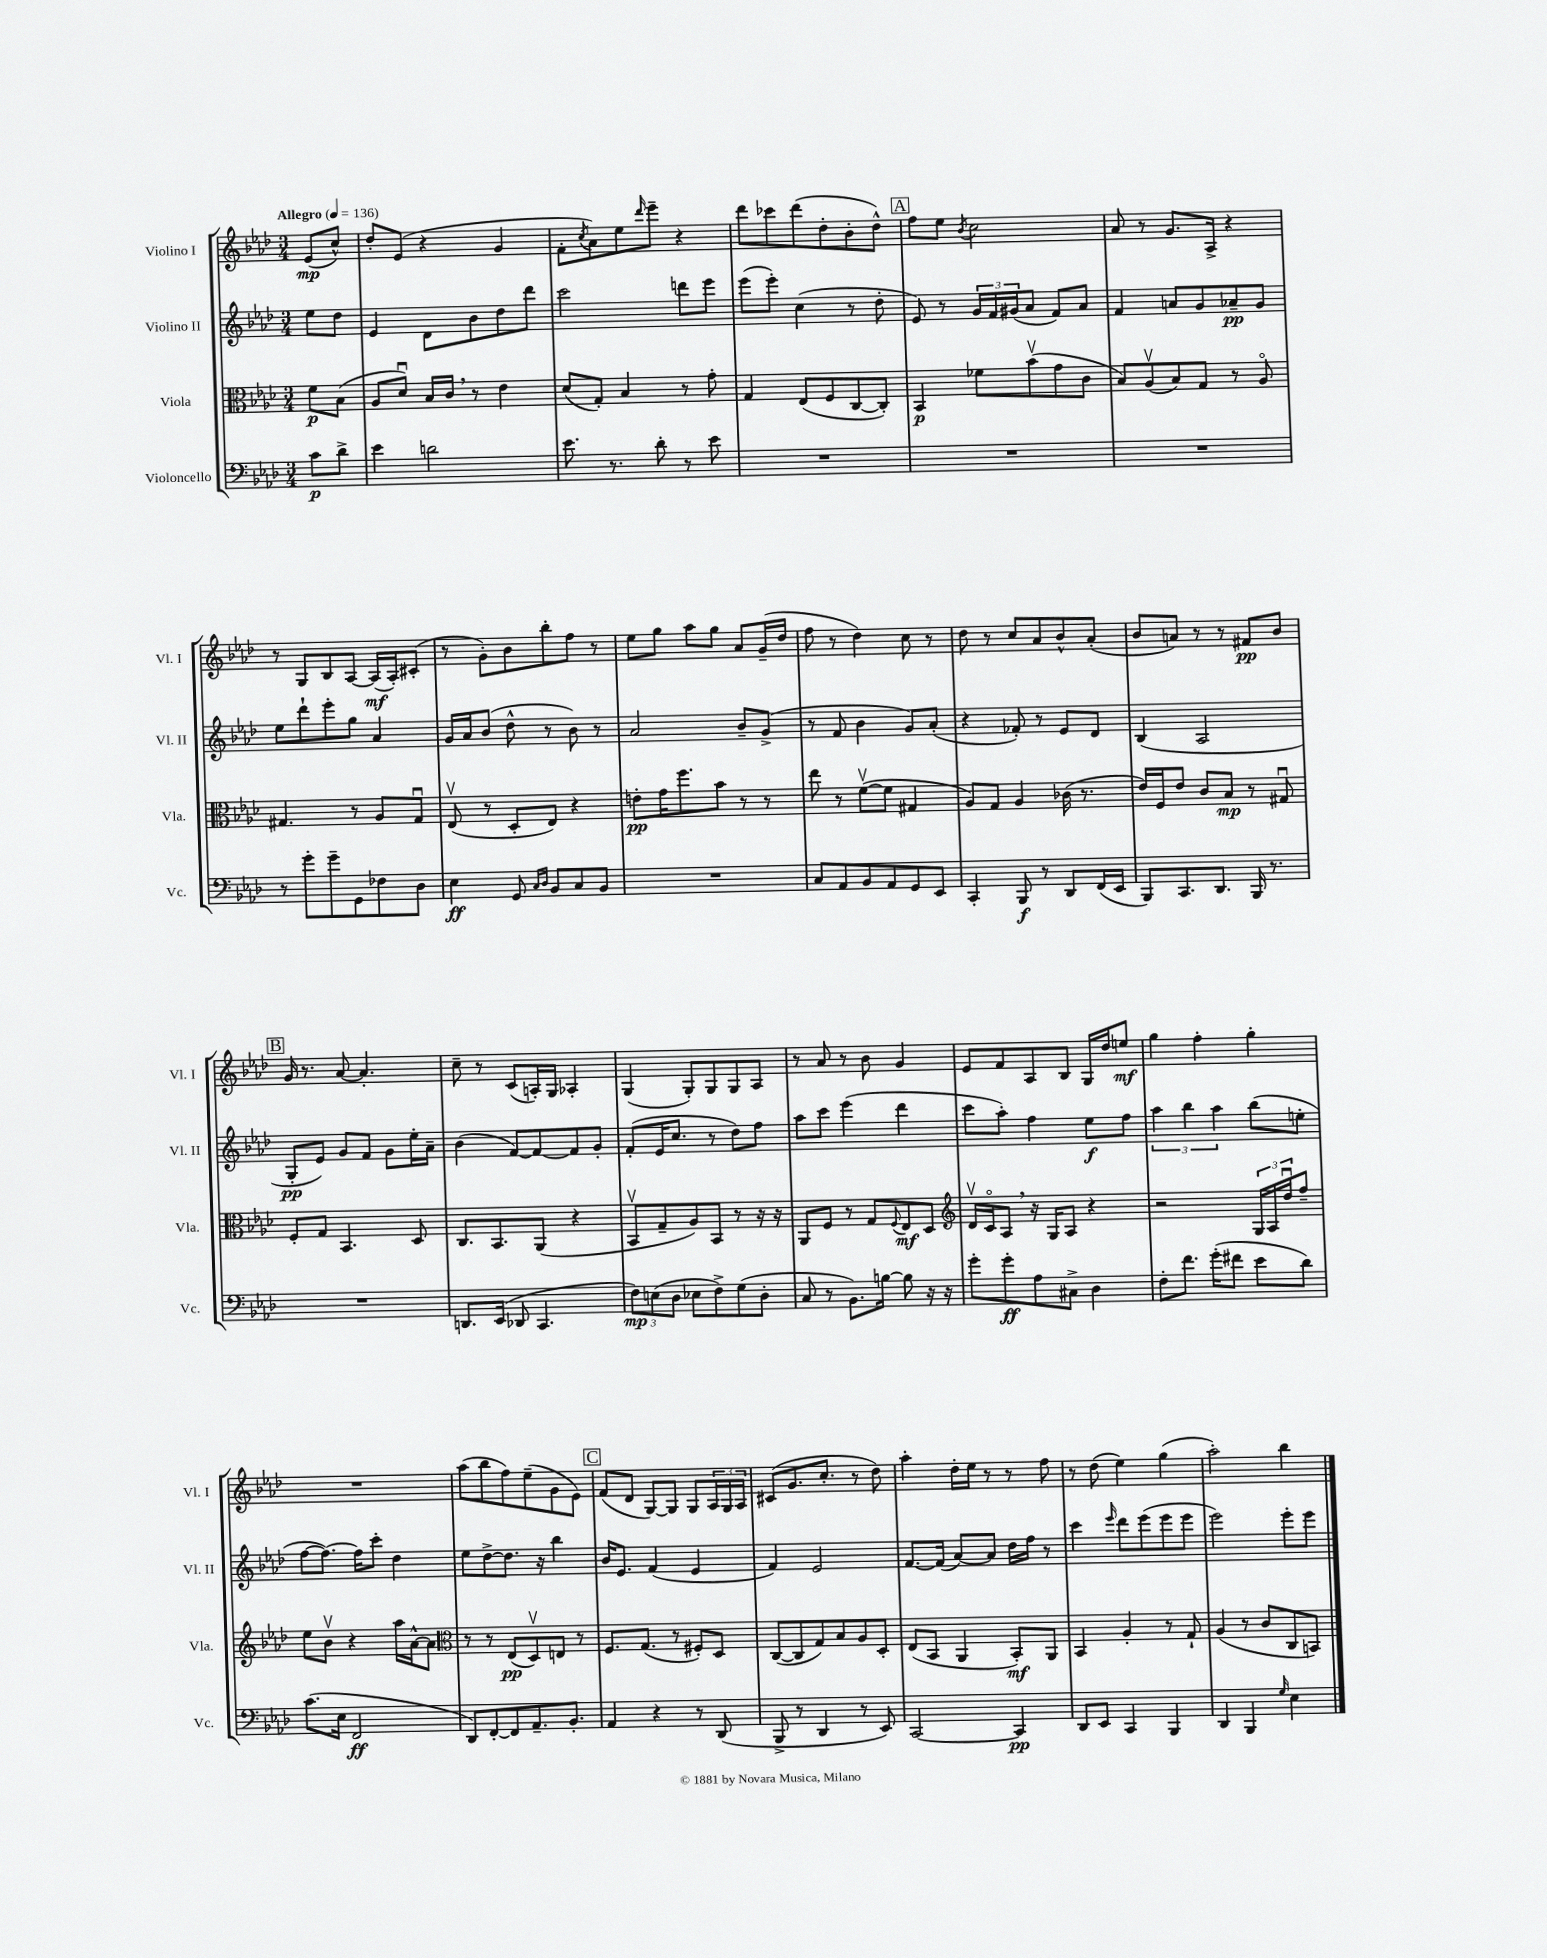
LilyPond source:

<<
\new StaffGroup <<
\new Staff = "s0" \with { instrumentName = "Violino I" shortInstrumentName = "Vl. I" } {
    \clef treble \key aes \major \numericTimeSignature \time 3/4 \partial 4 \tempo "Allegro" 4 = 136
    ees'8\mp( c''8-^) |
    des''8-. ees'8( r4 g'4 |
    f'8-. \acciaccatura { c''8 } aes'8) ees''8 \grace { des'''16 } ees'''8-- r4 |
    des'''8 ces'''8 des'''8( des''8-. bes'8-. des''8-^) |
    \mark \markup { \box "A" } f''8 ees''8 \acciaccatura { bes'8 } c''2 |
    aes'8 r8 g'8. aes16-> r4 |
    r8 g8 bes8 aes8~ aes16\mf( aes16-.) cis'8-.( |
    r8 g'8-.) bes'8 bes''8-. f''8 r8 |
    ees''8 g''8 aes''8 g''8 aes'8 g'16--( des''16 |
    f''8 r8 des''4) c''8 r8 |
    des''8 r8 c''8 aes'8 bes'8-^ aes'8-.( |
    bes'8 a'8) r8 r8 fis'8\pp bes'8 |
    \mark \markup { \box "B" } g'16 r8. aes'8~ aes'4.-. |
    c''8-- r8 c'8( a16-.) g16 aes4-. |
    g4( g8-.) g8 g8 aes8 |
    r8 aes'8 r8 bes'8 g'4 |
    ees'8 f'8 aes8 bes8 g16 des''16 e''8\mf |
    g''4 f''4-. g''4-. |
    R2. |
    aes''8( bes''8 f''8) ees''8--( g'8 ees'8) |
    \mark \markup { \box "C" } f'8( des'8 g8~) g8 g8 \tuplet 3/2 { aes16 g16 aes16 } |
    cis'8( g'8. c''8.-. r8 des''8) |
    aes''4-. des''16-. ees''16 r8 r8 f''8 |
    r8 des''8( ees''4) g''4( |
    aes''2-.) bes''4 \bar "|." |
}
\new Staff = "s1" \with { instrumentName = "Violino II" shortInstrumentName = "Vl. II" } {
    \clef treble \key aes \major \numericTimeSignature \time 3/4 \partial 4
    ees''8 des''8 |
    ees'4 des'8 bes'8 des''8 des'''8 |
    c'''2 d'''8 ees'''8 |
    ees'''8( ees'''8-.) c''4( r8 des''8-. |
    \mark \markup { \box "A" } ees'8) r8 \tuplet 3/2 { g'16 f'16 gis'16( } aes'8 f'8) aes'8 |
    f'4 a'8 g'8 aes'8--\pp g'8 |
    ees''8 des'''8-! ees'''8-. g''8 aes'4 |
    g'16 aes'16 bes'8( des''8-^ r8 bes'8) r8 |
    aes'2 bes'8-- g'8->( |
    r8 f'8 bes'4 g'8) aes'8-.( |
    r4 fes'8-.) r8 ees'8 des'8 |
    bes4( aes2 |
    \mark \markup { \box "B" } g8-.\pp ees'8) g'8 f'8 g'8 ees''16-. aes'16-- |
    bes'4( f'8~) f'8~ f'8 g'8-. |
    f'8-.( ees'16 c''8. r8 des''8) f''8 |
    aes''8 c'''8 ees'''4( des'''4 |
    c'''8 aes''8-.) f''4 ees''8\f f''8 |
    \tuplet 3/2 { aes''4 bes''4 aes''4 } bes''8( e''8-. |
    f''8~ f''8.~) f''16 c'''8-. des''4 |
    ees''8 des''8~-> des''8. r16 bes''4 |
    \mark \markup { \box "C" } bes'16 ees'8. f'4( ees'4 |
    f'4) ees'2 |
    f'8.~ f'16( aes'8~) aes'8 des''16 f''16 r8 |
    c'''4 \grace { ees'''16 } des'''8 ees'''8( ees'''8 ees'''8 |
    ees'''2) ees'''8-. ees'''8 \bar "|." |
}
\new Staff = "s2" \with { instrumentName = "Viola" shortInstrumentName = "Vla." } {
    \clef alto \key aes \major \numericTimeSignature \time 3/4 \partial 4
    f'8\p bes8( |
    aes8 des'8\downbow) bes16 c'16 \breathe r8 ees'4 |
    des'8( g8-.) bes4 r8 g'8-. |
    g4 ees8( f8 c8~ c8-.) |
    \mark \markup { \box "A" } bes,4\p fes'8 bes'8\upbow( g'8 c'8 |
    bes8) aes8\upbow( bes8) g8 r8 aes8\flageolet |
    gis4. r8 aes8 gis8\downbow |
    ees8\upbow( r8 des8-. ees8) r4 |
    e'8-.\pp g'16 f''8. bes'8 r8 r8 |
    ees''8 r8 f'8~\upbow( f'8 gis4 |
    aes8) g8 aes4 ces'16( r8. |
    ees'16) f16 ees'8 c'8 bes8\mp r8 gis8\downbow |
    \mark \markup { \box "B" } f8-. g8 bes,4. des8 |
    c8. bes,8. aes,8( r4 |
    bes,8\upbow g8-- aes8) bes,8 r8 r16 r16 |
    aes,8 f8 r8 g8 \appoggiatura { f8 } ees8\mf des8 |
    \clef treble des'16\upbow c'16\flageolet aes8 \breathe r16 g16 aes8 r4 |
    r2 \tuplet 3/2 { g16 aes16 des''16\downbow } f''8-- |
    ees''8 bes'8\upbow r4 aes''16 aes'16~-^ aes'8 |
    \clef alto r8 r8 ees8\pp( des8\upbow) e8 r8 |
    \mark \markup { \box "C" } f8. g8.( r8 fis8-.) des8 |
    c8~( c8 g8) bes8 aes8 des8-. |
    ees8( bes,8 aes,4 bes,8-.\mf) aes,8 |
    bes,4 aes4-. r8 g8-! |
    aes4( r8 c'8 c8 b,8) \bar "|." |
}
\new Staff = "s3" \with { instrumentName = "Violoncello" shortInstrumentName = "Vc." } {
    \clef bass \key aes \major \numericTimeSignature \time 3/4 \partial 4
    c'8\p des'8-> |
    ees'4 d'2 |
    ees'8. r8. des'8-. r8 ees'8 |
    R2. |
    \mark \markup { \box "A" } R2. |
    R2. |
    r8 g'8-. g'8-- g,8 fes8 des8 |
    ees4\ff g,8 \grace { c16 des16 } bes,8 c8 bes,8 |
    R2. |
    c8 aes,8 bes,8 aes,8 g,8 ees,8 |
    c,4-. bes,,8\f r8 des,8 f,16( ees,16 |
    bes,,8) c,8. des,8. bes,,16 r8. |
    \mark \markup { \box "B" } R2. |
    d,8. ees,16( des,8 c,4. |
    \tuplet 3/2 { f8\mp) e8( des8 } ees8 f8->) g8( des8-. |
    c8 r8 bes,8.) b16~ b8 r16 r16 |
    g'8-. g'8-.\ff aes8 cis8-> des4 |
    f8-. f'8. g'16-.( fis'8 ees'8 des'8) |
    c'8.( ees16 f,2\ff |
    des,8) f,8~-. f,8 aes,8.-- bes,8.-. |
    \mark \markup { \box "C" } aes,4 r4 r8 des,8( |
    bes,,8-> r8 des,4 r8 ees,8) |
    c,2~ c,4\pp |
    des,8 ees,8 c,4 bes,,4 |
    des,4 bes,,4 \grace { g16 } ees4 \bar "|." |
}
>>
>>
\layout { \context { \Score \remove "Bar_number_engraver" } }
